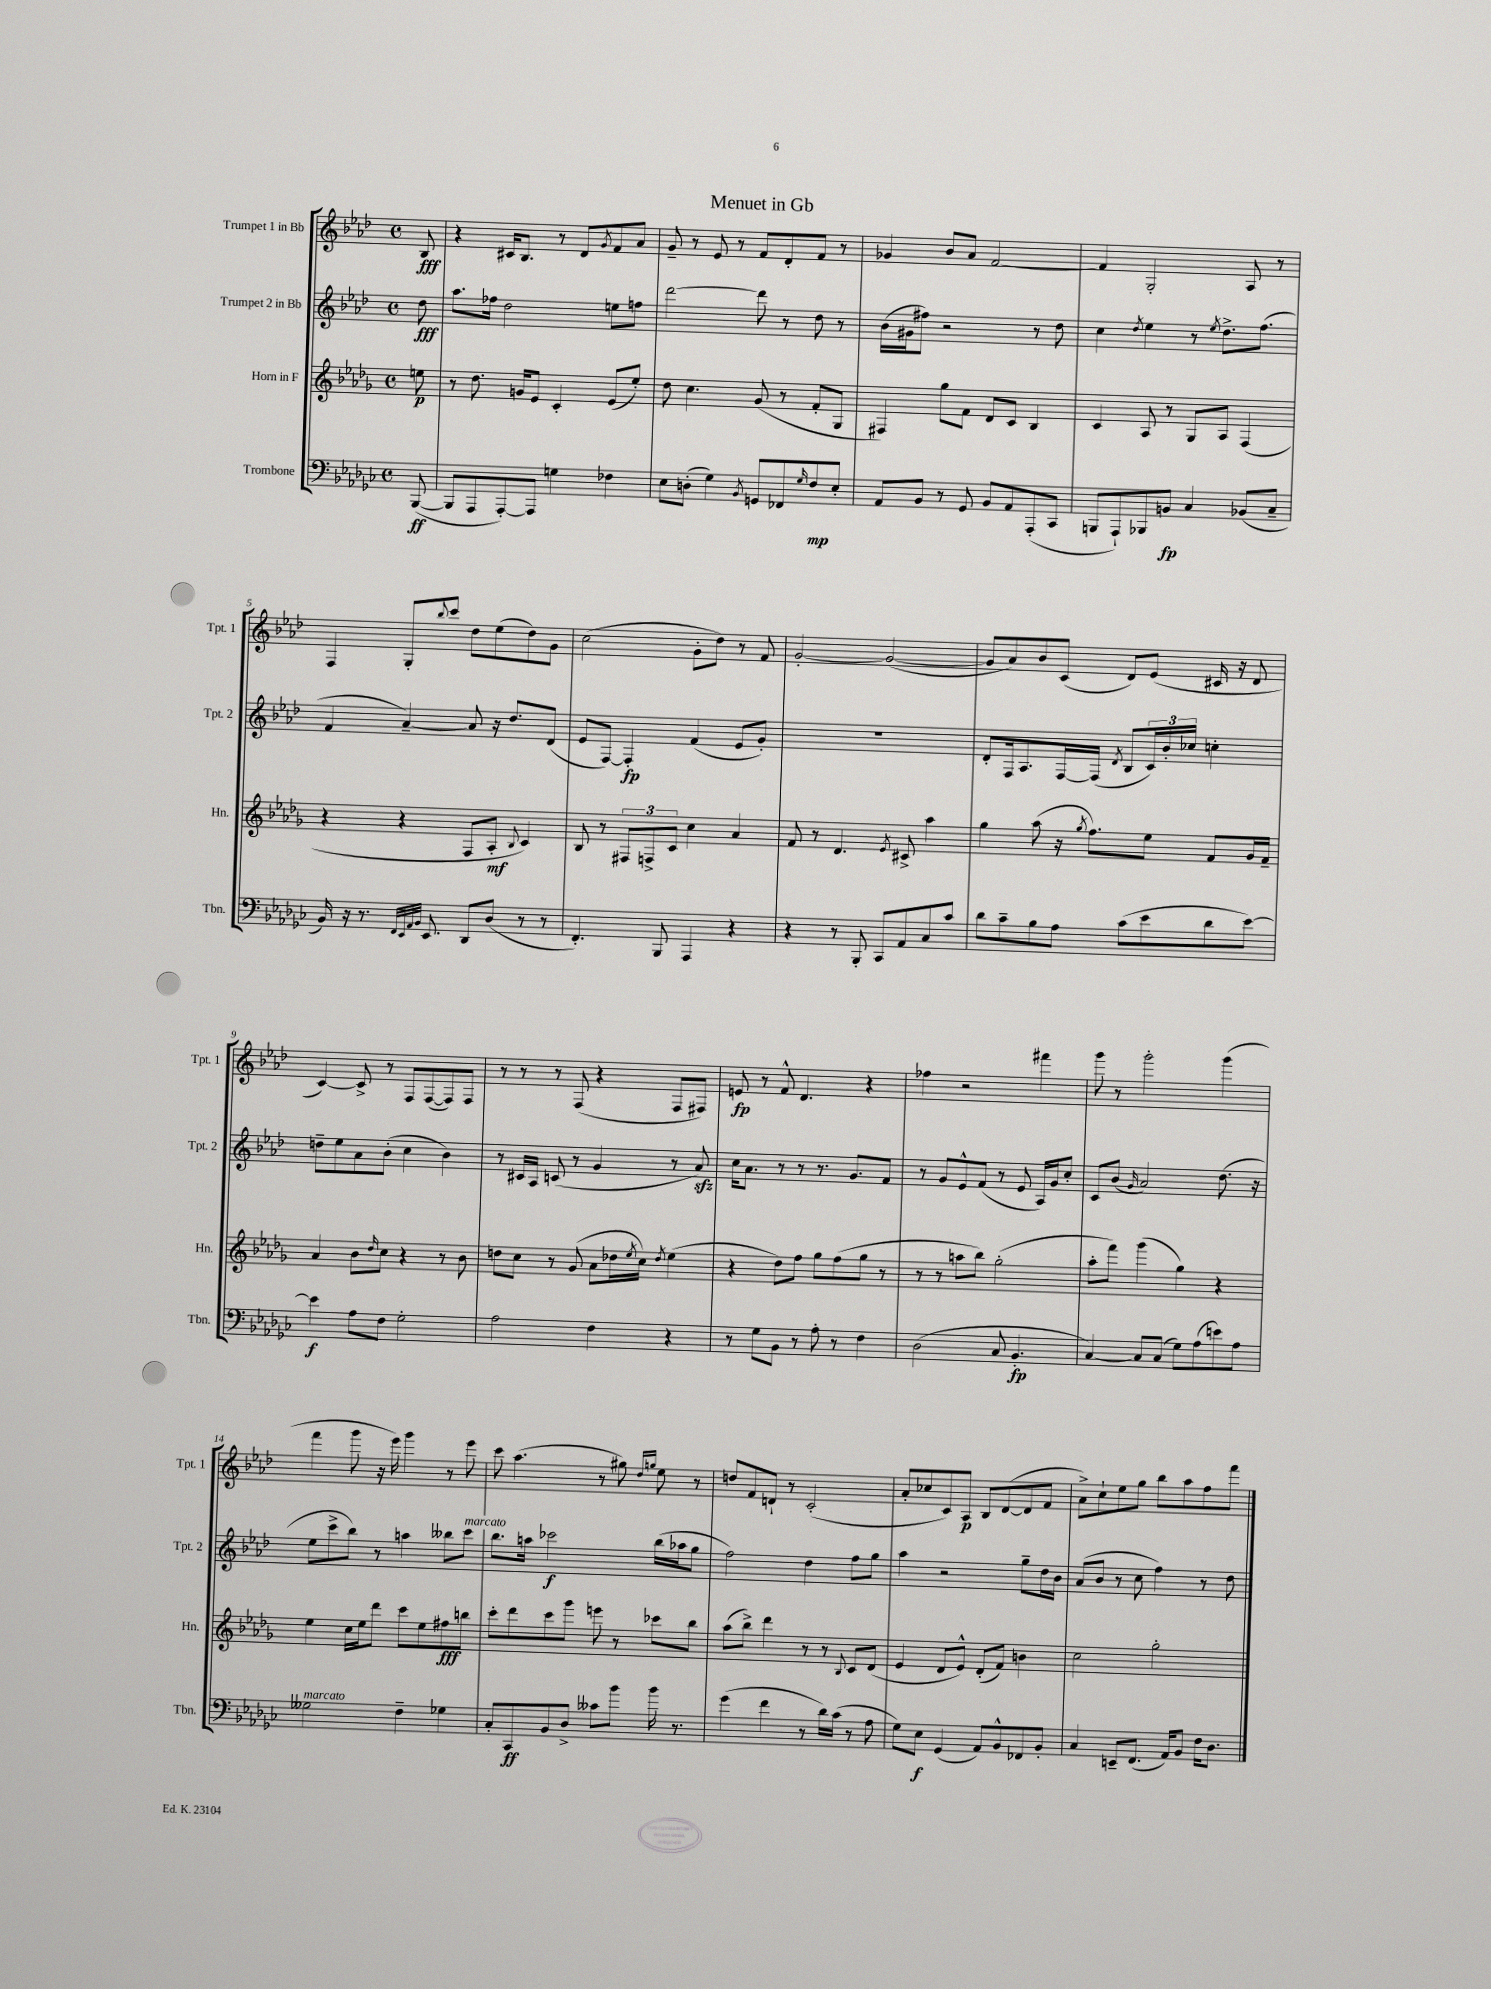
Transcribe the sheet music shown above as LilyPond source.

\header { title = "Menuet in Gb" }
<<
\new StaffGroup <<
\new Staff = "s0" \with { instrumentName = "Trumpet 1 in Bb" shortInstrumentName = "Tpt. 1" } {
    \clef treble \key aes \major \defaultTimeSignature \time 4/4 \partial 8
    bes8\fff |
    r4 cis'16 bes8. r8 des'8 \acciaccatura { g'8 } f'8 aes'8 |
    g'8-- r8 ees'8 r8 f'8 des'8-. f'8 r8 |
    ges'4 bes'8 aes'8 f'2~ |
    f'4 g2-. aes8 r8 |
    f4 g8-. \appoggiatura { bes''8 } c'''8 des''8 ees''8( des''8) g'8 |
    c''2( g'8-. des''8) r8 f'8 |
    g'2~-. g'2~( |
    g'8 aes'8) bes'8 c'8( des'8) ees'8( cis'16 r16 des'8 |
    c'4~) c'8-> r8 f8 f8~( f8) f8 |
    r8 r8 r8 f8( r4 f8 fis8) |
    e'8\fp r8 f'8-^ des'4. r4 |
    fes''4 r2 fis'''4 |
    g'''8 r8 g'''2-. g'''4( |
    f'''4 g'''8 r16 ees'''16) g'''4 r8 ees'''8 |
    c'''8 aes''4.( r8 gis''8) \grace { des''16 g''16 } ees''8 r8 |
    d''8 f'8 d'8-! r8 c'2-.( |
    aes'8-. ces''8 c'8) aes8\p bes8 des'8~( des'8 f'8 |
    aes'8->) c''8-! ees''8 g''8 bes''8 aes''8 f''8 f'''8 \bar "|." |
}
\new Staff = "s1" \with { instrumentName = "Trumpet 2 in Bb" shortInstrumentName = "Tpt. 2" } {
    \clef treble \key aes \major \defaultTimeSignature \time 4/4 \partial 8
    des''8\fff |
    aes''8. fes''16 des''2 e''8 f''8 |
    des'''2~ des'''8 r8 des''8 r8 |
    bes'16( gis'16 fis''8) r2 r8 des''8 |
    c''4 \acciaccatura { des''8 } ees''4 r8 \acciaccatura { ees''8 } des''8.-> f''8.( |
    f'4 aes'4~--) aes'8 r16 des''8. des'8( |
    ees'8 f8~) f4-.\fp f'4( ees'8 g'8-.) |
    R1 |
    des'8-. f16 aes8. f16~ f16( \acciaccatura { des'8 } bes8 \tuplet 3/2 { c'16) bes'16-. ces''16 } c''4-. |
    d''8-- ees''8 aes'8 bes'8-.( c''4 bes'4) |
    r8 cis'16 aes16 c'8( r8 g'4 r8 aes'8\sfz) |
    c''16 aes'8. r8 r8 r8. g'8. f'8 |
    r8 g'8 ees'8-^ f'8( r8 ees'8 aes16) g'16 c''8-. |
    c'8 bes'8( \grace { g'16 } aes'2) des''8.( r16 |
    ees''8 c'''8-> bes''8) r8 a''4 beses''8 c'''8^\markup { \italic "marcato" } |
    bes''8. a''16 ces'''2\f bes''16( aes''16 g''8 |
    f''2) des''4 f''8 g''8 |
    aes''4 r2 g''8-- des''16 bes'16 |
    aes'8( bes'8 r8 c''8 f''4) r8 des''8 \bar "|." |
}
\new Staff = "s2" \with { instrumentName = "Horn in F" shortInstrumentName = "Hn." } {
    \clef treble \key des \major \defaultTimeSignature \time 4/4 \partial 8
    e''8\p |
    r8 des''8. g'16 ees'8 c'4-. ees'8( ees''8-.) |
    des''8 c''4. ges'8( r8 f'8-. ges8 |
    fis4) ges''8 f'8 des'8 c'8 bes4 |
    c'4 aes8 r8 ges8 aes8 f4( |
    r4 r4 f8 aes8-.\mf \appoggiatura { bes8 } c'4) |
    bes8 r8 \tuplet 3/2 { fis8 f8-> c'8 } c''4 aes'4 |
    f'8 r8 des'4. \acciaccatura { ees'8 } cis'8-> aes''4 |
    ges''4 aes''8( r16 \acciaccatura { ges''8 } f''8.) ees''8 f'8 ges'16 f'16-- |
    aes'4 bes'8 \grace { des''16 } c''8 r4 r8 bes'8 |
    d''8 c''8 r8 ges'8( aes'8 des''16 \acciaccatura { ees''8 } c''16) \acciaccatura { des''8 } ees''4( |
    r4 des''8) f''8 ges''8 f''8( ges''8 r8 |
    r8 r8 a''8 bes''8) ges''2-.( |
    aes''8-. f'''8) ges'''4( ges''4) r4 |
    ees''4 c''16 ees''16 des'''8 c'''8 ees''8 fis''8\fff b''8 |
    c'''8-. des'''8 c'''8 ges'''8 e'''8 r8 ces'''8 bes''8 |
    aes''8( bes''8->) des'''4 r8 r8 \appoggiatura { bes8 } c'8 des'8( |
    ees'4 des'8 ees'8-^) des'8-.( f'8) b'4 |
    c''2 ges''2-. \bar "|." |
}
\new Staff = "s3" \with { instrumentName = "Trombone" shortInstrumentName = "Tbn." } {
    \clef bass \key ges \major \defaultTimeSignature \time 4/4 \partial 8
    bes,,8~\ff( |
    bes,,8 aes,,8 aes,,8~-.) aes,,8 g4 fes4 |
    ees8 d8-.( ges4) \acciaccatura { bes,8 } g,8 fes,8 \grace { ges16 } f8\mp ees8-. |
    aes,8 bes,8 r8 ges,8 bes,8 aes,8 aes,,8-.( ces,8 |
    b,,8 aes,,8-!) bes,,8 b,8\fp ces4 bes,8( ces8-- |
    bes,16) r16 r8. \grace { f,32 ees,32 aes,32 bes,32 } ees,8. des,8 des8( r8 r8 |
    f,4.-.) bes,,8 aes,,4 r4 |
    r4 r8 bes,,8-. ces,8 aes,8 ces8 ces'8 |
    des'8 ces'8-- bes8 aes8 ces'8( ees'8 des'8 ees'8~) |
    ees'4\f aes8 f8 ges2-. |
    aes2 f4 r4 |
    r8 ges8 bes,8 r8 aes8-. r8 f4 |
    des2( ces8 bes,4.-.\fp |
    ces4~) ces8 ces8( ges8) aes8( e'8) aes8 |
    geses2^\markup { \italic "marcato" } f4-- ges4 |
    ces8-. ces,8\ff bes,8 des8-> ceses'8 bes'8 bes'16 r8. |
    ges'4( f'4 r8 des'16) ces'16( r8 aes8 |
    ges8) ees8\f ges,4( aes,8) bes,8-^ fes,8 bes,8-. |
    ces4 e,8-- f,8.( aes,16) bes,8 f16 des8. \bar "|." |
}
>>
>>
